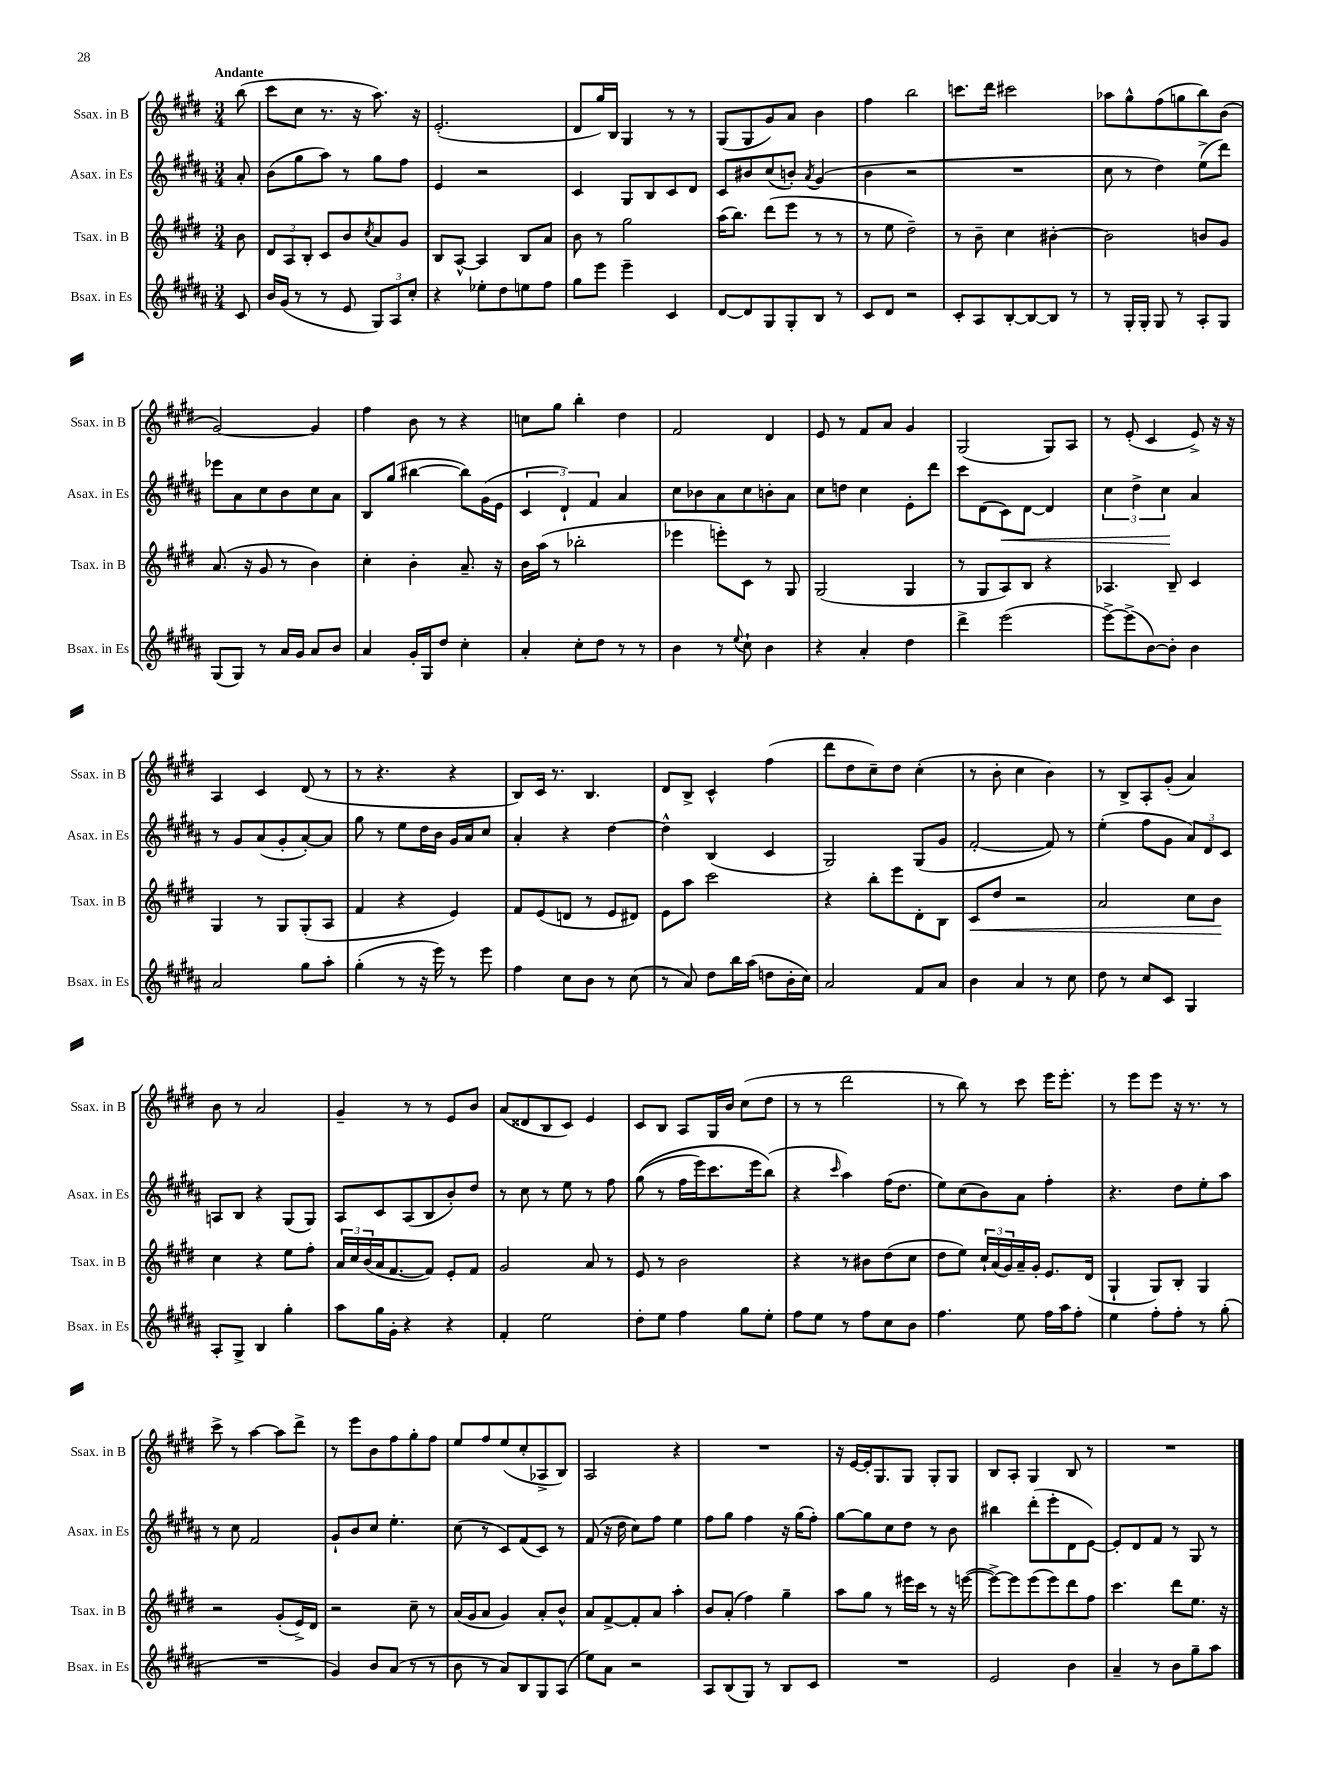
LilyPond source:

<<
\new StaffGroup <<
\new Staff = "s0" \with { instrumentName = "Ssax. in B" shortInstrumentName = "Ssax. in B" } {
    \clef treble \key e \major \numericTimeSignature \time 3/4 \partial 8 \tempo "Andante"
    b''8( |
    cis'''8 cis''8 r8. r16 a''8.) r16 |
    e'2.-.( |
    dis'8 gis''16) b16 gis4 r8 r8 |
    gis8( gis8 gis'8) a'8 b'4 |
    fis''4 b''2 |
    c'''8. dis'''16 cis'''2 |
    aes''8 gis''8-^ fis''8( g''8 b''8) b'8( |
    gis'2~) gis'4 |
    fis''4 b'8 r8 r4 |
    c''8 gis''8 b''4-. dis''4 |
    fis'2 dis'4 |
    e'8 r8 fis'8 a'8 gis'4 |
    gis2( gis8) a8 |
    r8 e'8-.( cis'4 e'8->) r16 r16 |
    a4 cis'4 dis'8( r8 |
    r8 r4. r4 |
    b8) cis'16 r8. b4. |
    dis'8 b8-> cis'4-^ fis''4( |
    dis'''8 dis''8 cis''8--) dis''8 cis''4-.( |
    r8 b'8-. cis''4 b'4) |
    r8 b8-> a8-. gis'8-.( a'4) |
    b'8 r8 a'2 |
    gis'4-- r8 r8 e'8 b'8 |
    a'8( disis'8 b8 cis'8) e'4 |
    cis'8 b8 a8 gis16 b'16 cis''8( dis''8 |
    r8 r8 dis'''2 |
    r8 b''8) r8 cis'''8 e'''16 e'''8.-. |
    r8 e'''8 e'''8 r16 r8. r8 |
    cis'''8-> r8 a''4~ a''8 dis'''8-> |
    r8 e'''8 b'8 fis''8 gis''8-. fis''8 |
    e''8 fis''8 e''8( cis''8-. aes8-> b8) |
    a2 r4 |
    R2. |
    r16 e'16~ e'16-. gis8. gis8 gis8-. gis8 |
    b8 a8-. gis4 b8 r8 |
    R2. \bar "|." |
}
\new Staff = "s1" \with { instrumentName = "Asax. in Es" shortInstrumentName = "Asax. in Es" } {
    \clef treble \key b \major \numericTimeSignature \time 3/4 \partial 8
    ais'8-. |
    b'8( gis''8 ais''8) r8 gis''8 fis''8 |
    e'4 r2 |
    cis'4 gis8 b8 cis'8 dis'8 |
    cis'8 bis'8 cis''8( b'8-.) \acciaccatura { ais'8 } gis'4( |
    b'4 r2 |
    R2. |
    cis''8 r8 dis''4) e''8->( dis'''8) |
    ees'''8 ais'8 cis''8 b'8 cis''8 ais'8 |
    b8 gis''8( bis''4~ bis''8) gis'16( e'16 |
    \tuplet 3/2 { cis'4 dis'4-!) fis'4 } ais'4 |
    cis''8 bes'8 ais'8 cis''8 b'8-. ais'8 |
    cis''8 d''8 cis''4 e'8-. dis'''8 |
    cis'''8 dis'8( cis'8\<) dis'8~ dis'4 |
    \tuplet 3/2 { cis''4 dis''4-> cis''4\! } ais'4 |
    r8 gis'8 ais'8( gis'8-. ais'8~-.) ais'8 |
    gis''8 r8 e''8 dis''16 b'16 gis'16 ais'16 cis''8 |
    ais'4-. r4 dis''4~ |
    dis''4-^ b4( cis'4 |
    gis2) gis8( gis'8 |
    fis'2~-. fis'8) r8 |
    e''4-.( fis''8 gis'8 \tuplet 3/2 { ais'8) dis'8 cis'8 } |
    a8 b8 r4 gis8( gis8) |
    ais8 cis'8 ais8( b8 b'8-.) dis''8 |
    r8 cis''8 r8 e''8 r8 fis''8 |
    gis''8(\( r8 fis''16 e'''16) cis'''8. e'''16 b''8(\) |
    r4 \grace { cis'''16 } ais''4) fis''16( dis''8. |
    e''8) cis''8( b'8) ais'8 fis''4-. |
    r4. dis''8 e''8-. ais''8 |
    r8 cis''8 fis'2 |
    gis'8-! b'8 cis''8 e''4.-. |
    cis''8( r8 cis'8) fis'8( cis'8) r8 |
    fis'8( r16 dis''16 cis''8) fis''8 e''4 |
    fis''8 gis''8 fis''4 r16 gis''16( fis''8-.) |
    gis''8~ gis''8 cis''8 dis''8 r8 b'8 |
    bis''4 dis'''8-.( e'''8-. dis'8 e'8~) |
    e'8-. dis'8 fis'8 r8 gis8 r8 \bar "|." |
}
\new Staff = "s2" \with { instrumentName = "Tsax. in B" shortInstrumentName = "Tsax. in B" } {
    \clef treble \key e \major \numericTimeSignature \time 3/4 \partial 8
    b'8 |
    \tuplet 3/2 { dis'8 a8 b8-. } cis'8 b'8 \acciaccatura { cis''8 } a'8 gis'8 |
    b8 a8~-^ a4 b8 a'8 |
    b'8 r8 gis''2 |
    a''16( b''8.) dis'''8( e'''8 r8 r8 |
    r8 e''8 dis''2--) |
    r8 b'8-- cis''4 bis'4~-. |
    bis'2 b'8 gis'8 |
    a'8.( r16 gis'8 r8 b'4) |
    cis''4-. b'4-. a'8.-- r16 |
    b'16 a''16( r8 bes''2-. |
    ees'''4 e'''8-.) cis'8 r8 gis8 |
    gis2( gis4 |
    r8 gis8 a8) b8 r4 |
    aes4. b8-- cis'4 |
    gis4 r8 gis8 gis8-.( a8 |
    fis'4 r4 e'4) |
    fis'8 e'8( d'8 r8 e'8 dis'8) |
    e'8 a''8 cis'''2 |
    r4 b''8-. e'''8 dis'8-. b8 |
    cis'8\< dis''8 r2 |
    a'2 cis''8 b'8\! |
    cis''4 r4 e''8 fis''8-. |
    \tuplet 3/2 { a'16 cis''16 b'16( } a'16 fis'8.~ fis'8) e'8-. fis'8 |
    gis'2 a'8 r8 |
    e'8 r8 b'2 |
    r4 r8 bis'8 dis''8( cis''8 |
    dis''8 e''8) \tuplet 3/2 { cis''16-! a'16( gis'16) } a'16-- gis'16-. e'8. dis'16( |
    gis4-! gis8) b8-. gis4 |
    r2 gis'8-.( e'16->) dis'16 |
    r2 cis''8-- r8 |
    a'16( gis'16 a'8 gis'4) a'8-. b'8-^ |
    a'8 fis'8~-> fis'8-. a'8 a''4-. |
    b'8 a'8-.( fis''4) gis''4-- |
    a''8 gis''8 r8 eis'''16 cis'''16 r8 r16 e'''16~( |
    e'''8~->) e'''8 e'''8( e'''8) dis'''8 fis''8 |
    cis'''4. dis'''8 e''8. r16 \bar "|." |
}
\new Staff = "s3" \with { instrumentName = "Bsax. in Es" shortInstrumentName = "Bsax. in Es" } {
    \clef treble \key b \major \numericTimeSignature \time 3/4 \partial 8
    cis'8 |
    b'16 gis'16( r8 r8 e'8 \tuplet 3/2 { gis8) ais8 cis''8-. } |
    r4 ees''8-. dis''8 e''8 fis''8 |
    gis''8 e'''8 e'''4-- cis'4 |
    dis'8~ dis'8 gis8 gis8-. b8 r8 |
    cis'8 dis'8 r2 |
    cis'8-. ais8 b8~-. b8~ b8 r8 |
    r8 gis16-. gis16-. gis8 r8 ais8-. gis8 |
    gis8( gis8) r8 ais'16 gis'16 ais'8 b'8 |
    ais'4 gis'16-. gis16 dis''8 cis''4-. |
    ais'4-. cis''8-. dis''8 r8 r8 |
    b'4 r8 \appoggiatura { e''8 } cis''8-! b'4 |
    r4 ais'4-. dis''4 |
    dis'''4-> e'''2( |
    e'''8~->) e'''8->( b'8~) b'8-. b'4 |
    ais'2 gis''8 ais''8-. |
    gis''4-.( r8 r16 e'''16) r8 e'''8 |
    fis''4 cis''8 b'8 r8 cis''8( |
    r8 ais'8) dis''8 b''16 ais''16( d''8 b'16-. cis''16) |
    ais'2 fis'8 ais'8 |
    b'4 ais'4 r8 cis''8 |
    dis''8 r8 cis''8 cis'8 gis4 |
    ais8-. gis8-> b4 gis''4-. |
    ais''8 gis''16 gis'16-. r4 r4 |
    fis'4-. e''2 |
    dis''8-. e''8 fis''4 gis''8 e''8-. |
    fis''8 e''8 r8 fis''8 cis''8 b'8 |
    fis''4. e''8 fis''16 ais''16 fis''8-. |
    e''4 fis''8-. fis''8-. r8 gis''8-.( |
    R2. |
    gis'4) b'8 ais'8( r8 r8 |
    b'8 r8 ais'8) b8 gis8 ais8( |
    e''8) ais'8 r2 |
    ais8 b8( gis8) r8 b8 cis'8 |
    R2. |
    e'2 b'4 |
    ais'4-- r8 b'8 gis''8-- ais''8 \bar "|." |
}
>>
>>
\layout { \context { \Score \remove "Bar_number_engraver" } }
